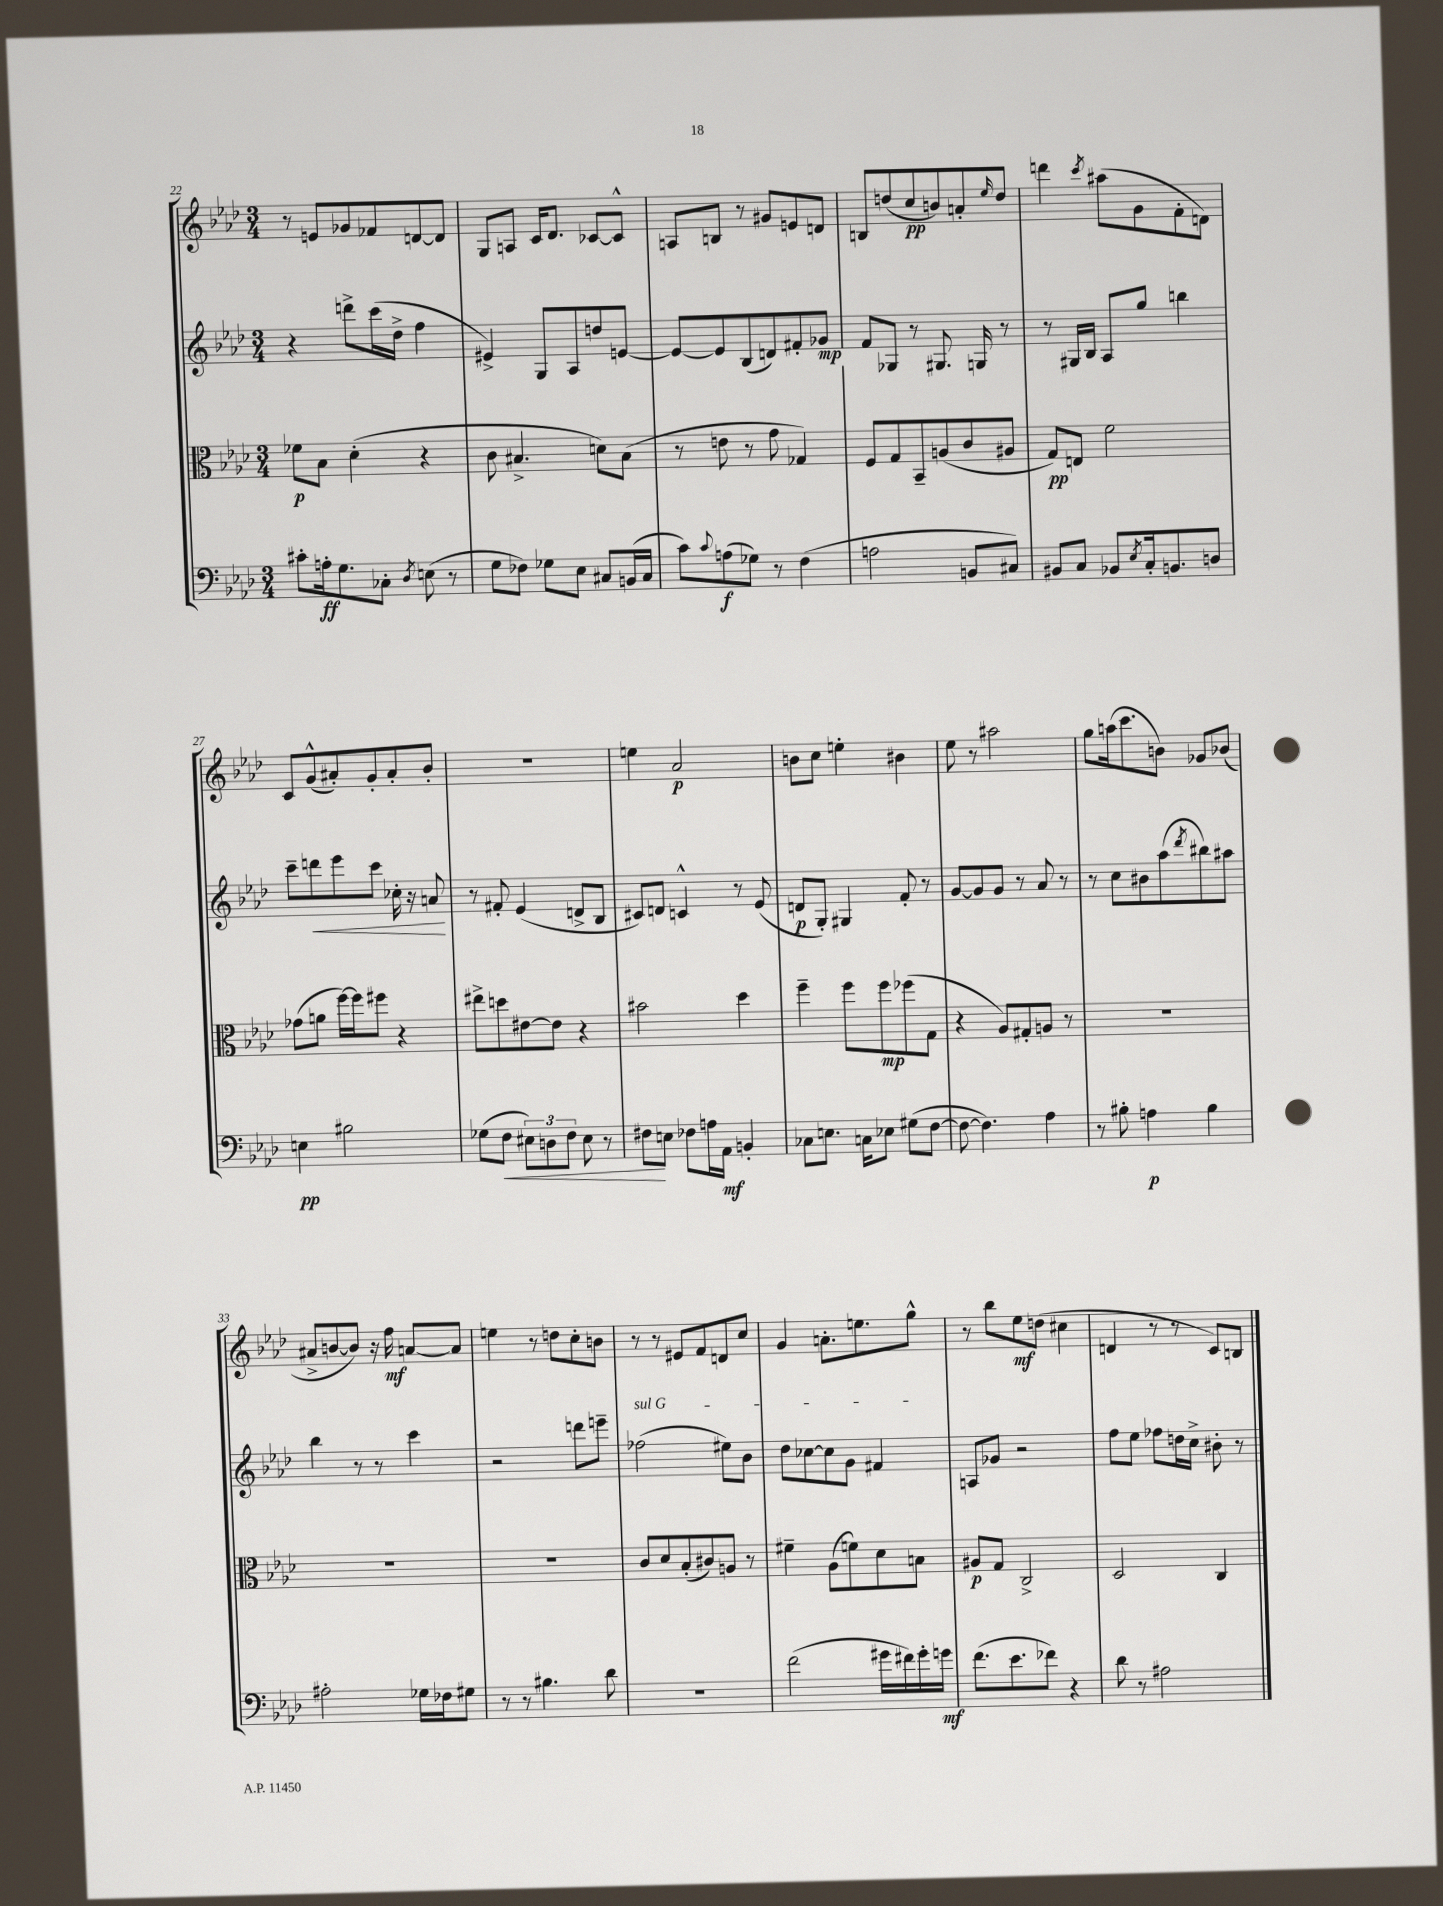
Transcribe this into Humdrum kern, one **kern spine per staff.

**kern	**dynam	**kern	**dynam	**kern	**dynam	**kern	**dynam
*part4	*part4	*part3	*part3	*part2	*part2	*part1	*part1
*staff4	*staff4	*staff3	*staff3	*staff2	*staff2	*staff1	*staff1
*clefF4	*	*clefC3	*	*clefG2	*	*clefG2	*
*k[b-e-a-d-]	*	*k[b-e-a-d-]	*	*k[b-e-a-d-]	*	*k[b-e-a-d-]	*
*M3/4	*	*M3/4	*	*M3/4	*	*M3/4	*
=22	=22	=22	=22	=22	=22	=22	=22
8c#X'\L	.	8f-X\L	p	4r	.	8r	.
16An'\k	ff	8B-\J	.	.	.	8en/L	.
8.G\	.	.	.	.	.	.	.
.	.	(4d-'\	.	8dddn^\L	.	8g-X/	.
8C-X'\J	.	.	.	(16ccc\L	.	8f-X/	.
.	.	.	.	16dd-^\JJ	.	.	.
8qD-/	.	.	.	.	.	.	.
(8En\	.	4r	.	4ff\	.	[8dn/	.
8r	.	.	.	.	.	8d/J]	.
=23	=23	=23	=23	=23	=23	=23	=23
8G\L	.	8c\	.	4e#X^/)	.	8G/L	.
8F-X\J)	.	4.B#X^/	.	.	.	8An/J	.
8G-X\L	.	.	.	8G/L	.	16c/KL	.
.	.	.	.	.	.	8.d-/J	.
8E-\J	.	.	.	8A-/	.	.	.
8C#X/L	.	8dn\L)	.	8ddn/	.	[8c-X/L	.
(16BBn/L	.	(8B#\J	.	[8en/J	.	8c-^^/J]	.
16C#/JJ	.	.	.	.	.	.	.
=24	=24	=24	=24	=24	=24	=24	=24
8c\L)	.	8r	.	8e/L_	.	8An/L	.
8qqc/	.	.	.	.	.	.	.
(8An\	f	8en\	.	8e/]	.	8Bn/J	.
8G-X\J)	.	8r	.	(8B-/	.	8r	.
8r	.	8g\	.	8dn/)	.	8g#X/L	.
(4F\	.	4G-X/)	.	8f#X'/	.	8en/	.
.	.	.	.	8g-X/J	mp	8dn/J	.
=25	=25	=25	=25	=25	=25	=25	=25
2An\	.	8F/L	.	8f/L	.	8Bn/L	.
.	.	8G/	.	8G-X/J	.	(8ddn/	.
.	.	8BB-~/	.	8r	.	8cc/	pp
.	.	(8An/	.	8.G#X/	.	8bn/)	.
8BBn/L	.	8c/	.	.	.	8an'/	.
.	.	.	.	16Gn/	.	.	.
.	.	.	.	.	.	16qqee-/	.
8C#X/J)	.	8A#X/J	.	8r	.	8dd/J	.
=26	=26	=26	=26	=26	=26	=26	=26
8BB#X/L	.	8G/L)	pp	8r	.	4dddn\	.
8C/J	.	8En/J	.	16G#X/LL	.	.	.
.	.	.	.	16B-/JJ	.	.	.
.	.	.	.	.	.	8qccc/	.
8BB-X/L	.	2f\	.	8A-/L	.	(8aa#X\L	.
8qE-/	.	.	.	.	.	.	.
16C'/k	.	.	.	8gg/J	.	8g\	.
8.BBn/	.	.	.	.	.	.	.
.	.	.	.	4bbn\	.	8f'\	.
8Dn/J	.	.	.	.	.	8dn\J)	.
!!LO:LB:g=z
=27	=27	=27	=27	=27	=27	=27	=27
4En\	pp	(8g-X\L	.	8ccc~\L	.	8c/L	.
!	!	!	!	!	!LO:HP:b	!	!
.	.	8an\J	.	8dddn\	<	(8g^^/	.
2B#X\	.	[16ff\LL)	.	8eee-\	.	8a#X'/)	.
.	.	16ff\J]	.	.	.	.	.
.	.	8ff#X\J	.	8ccc\J	.	8g'/	.
.	.	4r	.	16cc-X'\	.	8a#'/	.
.	.	.	.	16r	.	.	.
.	.	.	.	8an/	.	8b-'/J	.
.	.	.	.	.	[	.	.
=28	=28	=28	=28	=28	=28	=28	=28
(8G-X\L	.	8ee#X^\L	.	8r	.	2.r	.
!	!LO:HP:b	!	!	!	!	!	!
8F\J	<	8ddn\	.	8f#X'/	.	.	.
12E#X\L)	.	[8e#X\	.	(4e-/	.	.	.
12Dn\	.	.	.	.	.	.	.
.	.	8e#\J]	.	.	.	.	.
12F\J	.	.	.	.	.	.	.
8E#\	.	4r	.	8dn^/L	.	.	.
8r	.	.	.	8B-/J	.	.	.
=29	=29	=29	=29	=29	=29	=29	=29
8F#X\L	.	2b#X\	.	8c#X/L)	.	4een\	.
8En\J	[	.	.	8dn/J	.	.	.
8F-X\L	.	.	.	4cn^^/	.	2a-/	p
16An\L	.	.	.	.	.	.	.
16AA-\JJ	mf	.	.	.	.	.	.
4BBn'/	.	4dd-\	.	8r	.	.	.
.	.	.	.	(8e-/	.	.	.
=30	=30	=30	=30	=30	=30	=30	=30
8C-X\L	.	4ff~\	.	8dn/L	p	8bn\L	.
8.En\J	.	.	.	8G'/J)	.	8cc\J	.
.	.	8ff\L	.	4G#X/	.	4een'\	.
16Cn\KL	.	.	.	.	.	.	.
8E-X\J	.	8ff\	mp	.	.	.	.
(8G#X\L	.	(8ff-X\	.	8f'/	.	4b#X\	.
[8F\J	.	8G\J	.	8r	.	.	.
=31	=31	=31	=31	=31	=31	=31	=31
8F\_	.	4r	.	[8g/L	.	8ee-\	.
4.F\])	.	.	.	8g/]	.	8r	.
.	.	8A-/L)	.	8g/J	.	2aa#X\	.
.	.	8G#X'/	.	8r	.	.	.
4A-\	.	8An/J	.	8a-/	.	.	.
.	.	8r	.	8r	.	.	.
=32	=32	=32	=32	=32	=32	=32	=32
8r	.	2.r	.	8r	.	8gg\L	.
8B#X'\	.	.	.	8cc\L	.	(16aan\k	.
.	.	.	.	.	.	8.ccc\	.
4An\	p	.	.	8b#X\	.	.	.
.	.	.	.	(8aa-\	.	8bn\J)	.
.	.	.	.	8qddd-/	.	.	.
4B#\	.	.	.	8bb#X\)	.	8g-X/L	.
.	.	.	.	8aa#X\J	.	(8b-X/J	.
!!LO:LB:g=z
=33	=33	=33	=33	=33	=33	=33	=33
2A#X'\	.	2.r	.	4bb-\	.	8a#X^/L	.
.	.	.	.	.	.	[8bn/	.
.	.	.	.	8r	.	8b/J])	.
.	.	.	.	8r	.	16r	.
.	.	.	.	.	.	16ff\	mf
16G-X\LL	.	.	.	4ccc\	.	[8an/L	.
16F-X\J	.	.	.	.	.	.	.
8G#X\J	.	.	.	.	.	8a/J]	.
=34	=34	=34	=34	=34	=34	=34	=34
8r	.	2.r	.	2r	.	4een\	.
8r	.	.	.	.	.	.	.
4.B#X\	.	.	.	.	.	8r	.
.	.	.	.	.	.	8ddn\L	.
.	.	.	.	8dddn\L	.	8cc'\	.
8d-\	.	.	.	8eeen~\J	.	8bn\J	.
=35	=35	=35	=35	=35	=35	=35	=35
!	!	!	!	!LO:TX:a:i:t=sul G	!	!	!
2.r	.	8c/L	.	(2ff-X\	.	8r	.
.	.	8d-/	.	.	.	8r	.
.	.	(8B-'/	.	.	.	8e#X/L	.
.	.	8c#X/)	.	.	.	8f/	.
.	.	8An/J	.	8ee#X\L)	.	8dn/	.
.	.	8r	.	8b-\J	.	8cc/J	.
=36	=36	=36	=36	=36	=36	=36	=36
(2f\	.	4f#X~\	.	8dd-\L	.	4g/	.
.	.	.	.	[8cc-X\	.	.	.
.	.	(8A-\L	.	8cc-\]	.	8.an'\L	.
.	.	8fn\)	.	8g\J	.	.	.
.	.	.	.	.	.	8.een\	.
16g#X\LL	.	8d-\	.	4f#X/	.	.	.
16f#X\)	.	.	.	.	.	.	.
16g#'\	.	8Bn\J	.	.	.	8gg^^\J	.
16gn\JJ	mf	.	.	.	.	.	.
=37	=37	=37	=37	=37	=37	=37	=37
(8.f\L	.	8A#X/L	p	8An/L	.	8r	.
.	.	8G/J	.	8g-X/J	.	8bb-\L	.
8.e-\	.	.	.	.	.	.	.
.	.	2C^/	.	2r	.	8ee-\	mf
8f-X\J)	.	.	.	.	.	(8ddn\J	.
4r	.	.	.	.	.	4cc#X\	.
=38	=38	=38	=38	=38	=38	=38	=38
8d-\	.	2D-/	.	8ff\L	.	4dn/	.
8r	.	.	.	8ee-\J	.	.	.
2A#X\	.	.	.	8ff-X\L	.	8r	.
.	.	.	.	16ddn\L	.	8r	.
.	.	.	.	16cc^\JJ	.	.	.
.	.	4C/	.	8b#X'\	.	8c/L)	.
.	.	.	.	8r	.	8Bn/J	.
==	==	==	==	==	==	==	==
*-	*-	*-	*-	*-	*-	*-	*-
